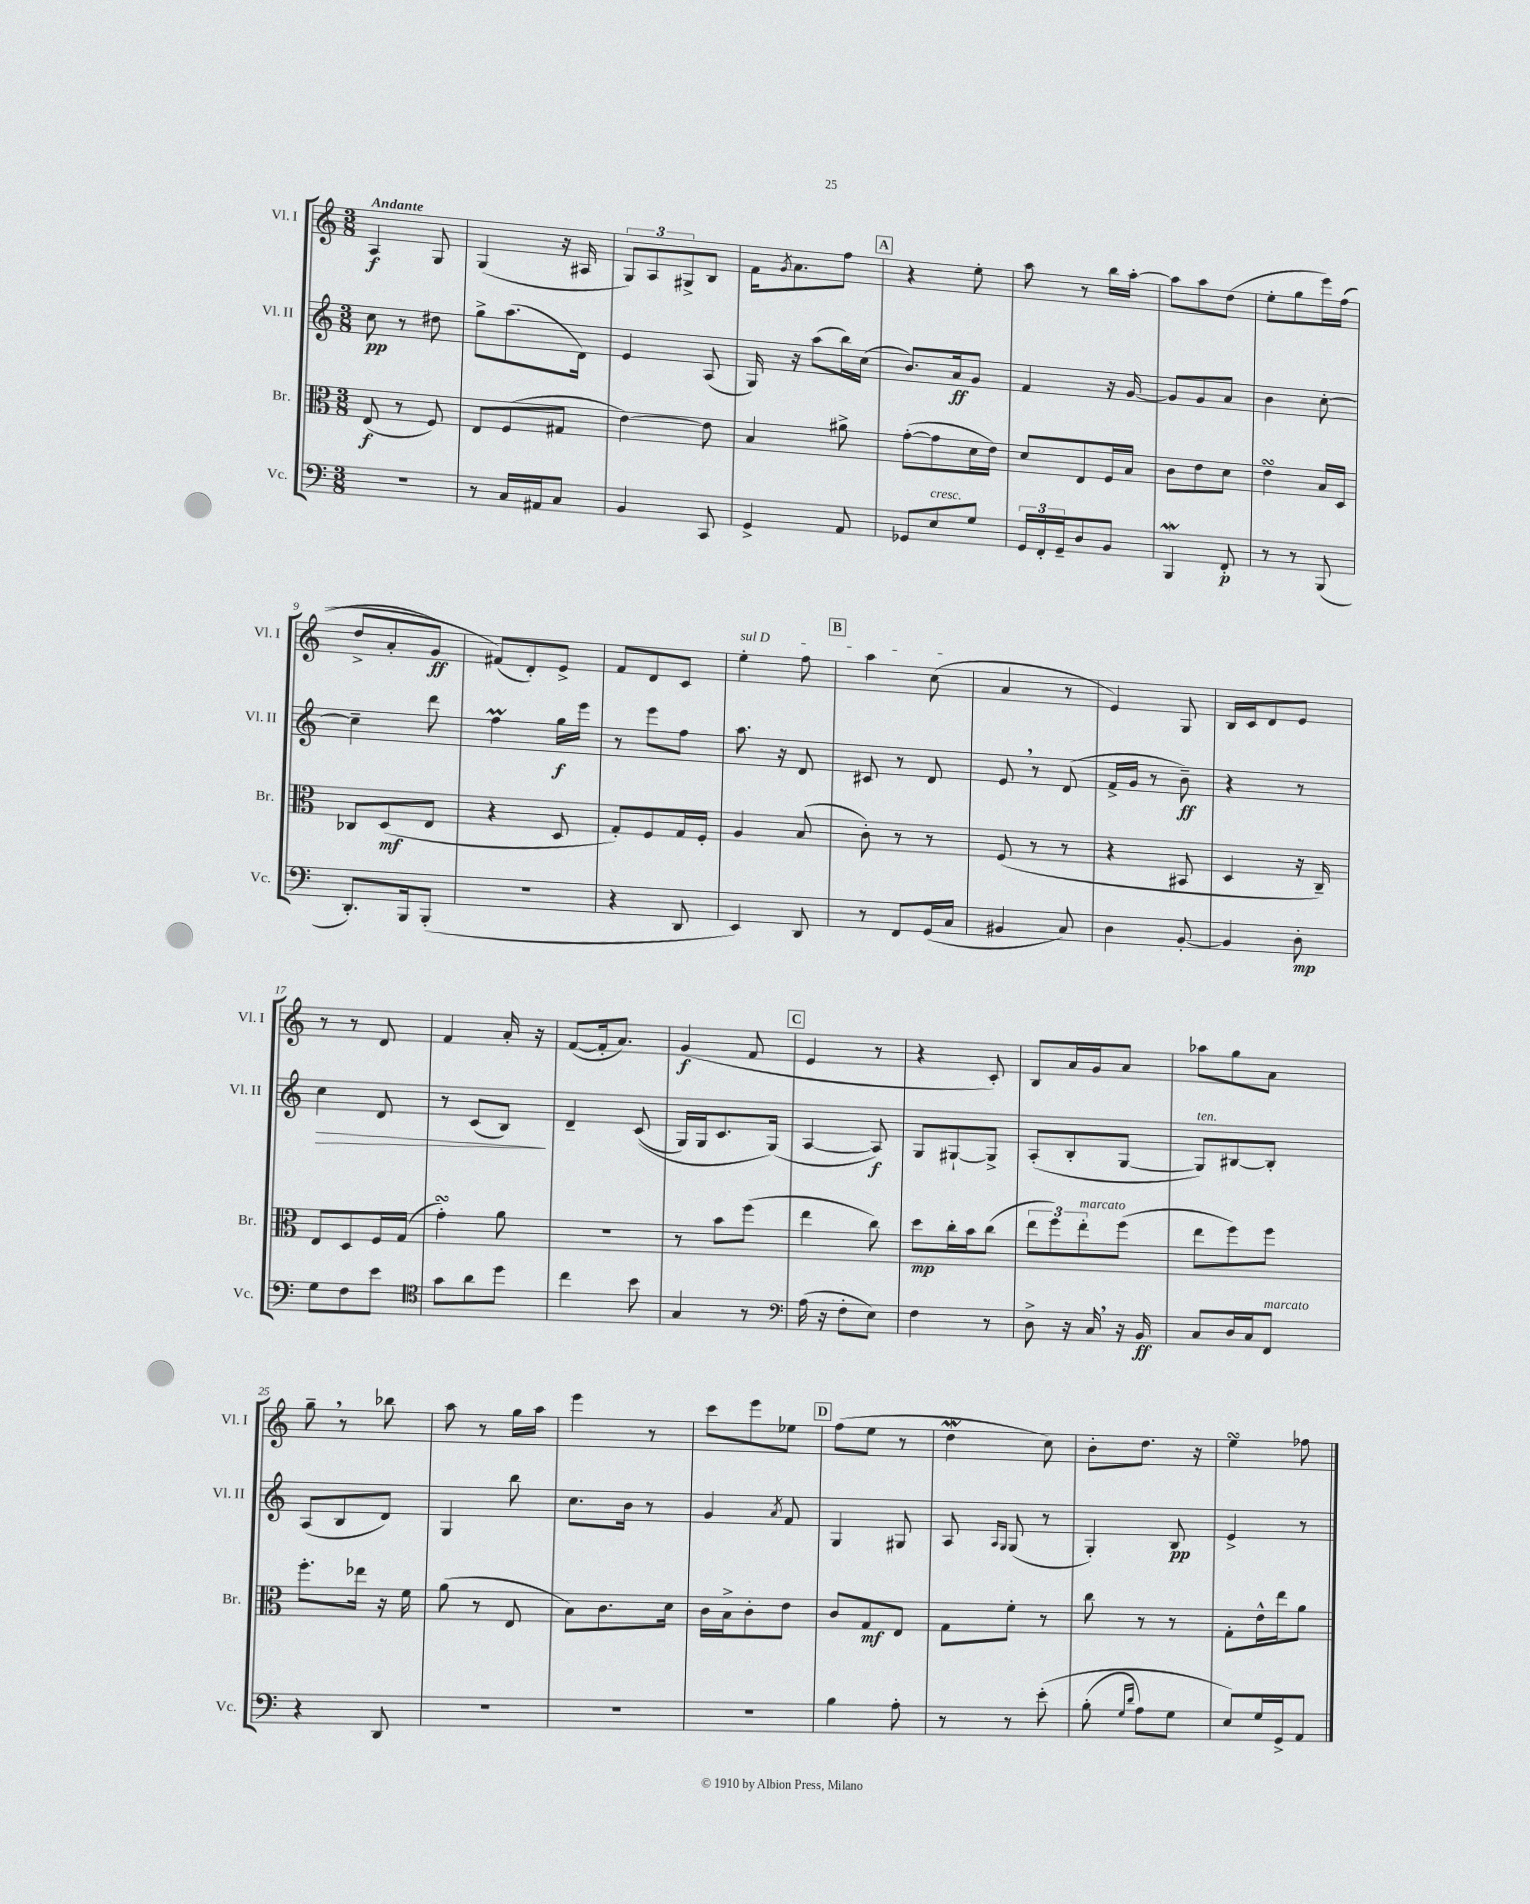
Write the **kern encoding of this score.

**kern	**dynam	**kern	**dynam	**kern	**dynam	**kern	**dynam
*part4	*part4	*part3	*part3	*part2	*part2	*part1	*part1
*staff4	*staff4	*staff3	*staff3	*staff2	*staff2	*staff1	*staff1
*I"Vc.	*	*I"Br.	*	*I"Vl. II	*	*I"Vl. I	*
*I'Vc.	*	*I'Br.	*	*I'Vl. II	*	*I'Vl. I	*
*clefF4	*	*clefC3	*	*clefG2	*	*clefG2	*
*k[]	*	*k[]	*	*k[]	*	*k[]	*
*M3/8	*	*M3/8	*	*M3/8	*	*M3/8	*
=1	=1	=1	=1	=1	=1	=1	=1
!	!	!	!	!	!	!LO:TX:a:B:t=Andante	!
4.r	.	(8E/	f	8cc\	pp	4A/	f
.	.	8r	.	8r	.	.	.
.	.	8F/)	.	8dd#X\	.	8G/	.
=2	=2	=2	=2	=2	=2	=2	=2
8r	.	8E/L	.	8gg^\L	.	(4G/	.
16C/LL	.	(8F/	.	(8.aa\	.	.	.
16AA#X/J	.	.	.	.	.	.	.
8C/J	.	8G#X/J	.	.	.	16r	.
.	.	.	.	16d\Jk)	.	16A#X/	.
=3	=3	=3	=3	=3	=3	=3	=3
4BB/	.	[4e\)	.	4e/	.	12G/L)	.
.	.	.	.	.	.	12A/	.
.	.	.	.	.	.	12G#X^/	.
8CC/	.	8e\]	.	(8A/	.	8B/J	.
=4	=4	=4	=4	=4	=4	=4	=4
4GG^/	.	4B/	.	16G/)	.	16f\KL	.
.	.	.	.	.	.	8qg/	.
.	.	.	.	16r	.	8.a\	.
.	.	.	.	(8aa\L	.	.	.
8AA/	.	8a#X^\	.	16bb\L)	.	8ff\J	.
.	.	.	.	(16cc\JJ	.	.	.
!!LO:REH:place=s1:t=A
=5	=5	=5	=5	=5	=5	=5	=5
8GG-X/L	.	([8g'\L	.	8.b/L)	.	4r	.
!LO:TX:a:i:t=cresc.	!	!	!	!	!	!	!
8E/	.	8g\]	.	.	.	.	.
.	.	.	.	16a/k	ff	.	.
8G/J	.	16d\L	.	8g/J	.	8ee'\	.
.	.	16e\JJ)	.	.	.	.	.
=6	=6	=6	=6	=6	=6	=6	=6
24GG/LL	.	8d/L	.	4f/	.	8aa\	.
24FF'/	.	.	.	.	.	.	.
24GG~/J	.	.	.	.	.	.	.
8D/	.	8E/	.	.	.	8r	.
8BB/J	.	16F/L	.	16r	.	16bb\LL	.
.	.	16B/JJ	.	[16g/	.	[16aa'\JJ	.
=7	=7	=7	=7	=7	=7	=7	=7
4BBBW/	.	8c\L	.	8g/L]	.	8aa\L]	.
.	.	8e\	.	8g/	.	8aa\	.
8FF'/	p	8d\J	.	8a/J	.	(8dd\J	.
=8	=8	=8	=8	=8	=8	=8	=8
8r	.	4esSsS\	.	4b\	.	8ee'\L	.
8r	.	.	.	.	.	8gg\	.
(8BBB/	.	16B/LL	.	[8cc'\	.	16eee\L)	.
.	.	16D/JJ	.	.	.	((16ff\JJ	.
!!LO:LB:g=z
=9	=9	=9	=9	=9	=9	=9	=9
8.DD'/L)	.	8C-X/L	.	4cc~\]	.	8dd^/L	.
.	.	(8D/	mf	.	.	8a'/	.
16BBB/k	.	.	.	.	.	.	.
(8BBB'/J	.	8E/J	.	8ddd\	.	8g/J)	ff
=10	=10	=10	=10	=10	=10	=10	=10
4.r	.	4r	.	4ffM\	.	(8f#X/L)	.
.	.	.	.	.	.	8d'/)	.
.	.	8D/	.	16gg\LL	f	8e^/J	.
.	.	.	.	16eee\JJ	.	.	.
=11	=11	=11	=11	=11	=11	=11	=11
4r	.	8G'/L)	.	8r	.	8f/L	.
.	.	8F/	.	8eee\L	.	8d/	.
8DD/	.	16G/L	.	8ff\J	.	8c/J	.
.	.	16F'/JJ	.	.	.	.	.
=12	=12	=12	=12	=12	=12	=12	=12
!	!	!	!	!	!	!LO:TX:a:i:t=sul D	!
4EE/)	.	4A/	.	8.aa\	.	4ee'\	.
.	.	.	.	16r	.	.	.
8DD/	.	(8B/	.	8d/	.	8ff\	.
!!LO:REH:place=s1:t=B
=13	=13	=13	=13	=13	=13	=13	=13
8r	.	8c'\)	.	8c#X/	.	4aa\	.
8FF/L	.	8r	.	8r	.	.	.
(16GG/L	.	8r	.	8d/	.	(8cc\	.
16C/JJ	.	.	.	.	.	.	.
=14	=14	=14	=14	=14	=14	=14	=14
4BB#X/	.	(8F/	.	8e,/	.	4a/	.
.	.	8r	.	8r	.	.	.
8C/)	.	8r	.	(8d/	.	8r	.
=15	=15	=15	=15	=15	=15	=15	=15
4D\	.	4r	.	16f^/LL	.	4e/)	.
.	.	.	.	16g/JJ	.	.	.
.	.	.	.	8r	.	.	.
[8BB'/	.	8BB#X/	.	8b~\)	ff	8G/	.
=16	=16	=16	=16	=16	=16	=16	=16
4BB/]	.	4D/	.	4r	.	16B/LL	.
.	.	.	.	.	.	16c/J	.
.	.	.	.	.	.	8d/	.
8D'\	mp	16r	.	8r	.	8e/J	.
.	.	16C~/)	.	.	.	.	.
!!LO:LB:g=z
=17	=17	=17	=17	=17	=17	=17	=17
!	!	!	!	!	!LO:HP:b	!	!
8G\L	.	8E/L	.	4cc\	>	8r	.
8F\	.	8D/	.	.	.	8r	.
8e\J	.	16F/L	.	8d/	.	8d/	.
.	.	(16G/JJ	.	.	.	.	.
=18	=18	=18	=18	=18	=18	=18	=18
*clefC4	*	*	*	*	*	*	*
8g\L	.	4gsSSS'\)	.	8r	.	4f/	.
8a\	.	.	.	(8c/L	.	.	.
8dd\J	.	8a\	.	8B/J)	.	16a'/	.
.	.	.	.	.	.	16r	.
.	.	.	.	.	]	.	.
=19	=19	=19	=19	=19	=19	=19	=19
4cc\	.	4.r	.	4d~/	.	([8f/L	.
.	.	.	.	.	.	16f'/k]	.
.	.	.	.	.	.	8.a/J)	.
8b\	.	.	.	((8c/	.	.	.
=20	=20	=20	=20	=20	=20	=20	=20
4G/	.	8r	.	16G/LL)	.	(4g/	f
.	.	.	.	16G/J	.	.	.
.	.	8b\L	.	8.c/	.	.	.
8r	.	(8ff\J	.	.	.	8f/	.
.	.	.	.	(16G/Jk)	.	.	.
!!LO:REH:place=s1:t=C
=21	=21	=21	=21	=21	=21	=21	=21
*clefF4	*	*	*	*	*	*	*
(16A\	.	4ee\	.	[4A/	.	4e/	.
16r	.	.	.	.	.	.	.
8F'\L	.	.	.	.	.	.	.
8E\J)	.	8cc\)	.	8A/])	f	8r	.
=22	=22	=22	=22	=22	=22	=22	=22
4F\	.	8dd\L	mp	8G/L	.	4r	.
.	.	16cc'\L	.	[8G#X`/	.	.	.
.	.	16b\J	.	.	.	.	.
8r	.	(8cc\J	.	8G#^/J]	.	8c'/)	.
=23	=23	=23	=23	=23	=23	=23	=23
8D^\	.	12ee\L	.	(8A'/L	.	8B/L	.
.	.	12ff\)	.	.	.	.	.
16r	.	.	.	8B'/	.	16a/L	.
!	!	!LO:TX:a:i:t=marcato	!	!	!	!	!
.	.	12ee'\	.	.	.	.	.
16C,/	.	.	.	.	.	16g/J	.
16r	.	(8ff\J	.	[8G/J	.	8a/J	.
16BB/	ff	.	.	.	.	.	.
=24	=24	=24	=24	=24	=24	=24	=24
!	!	!	!	!LO:TX:a:i:t=ten.	!	!	!
8C/L	.	8ee\L	.	8G/L])	.	8aa-X\L	.
16D/L	.	8ff\)	.	[8B#X/	.	8gg\	.
16C/J	.	.	.	.	.	.	.
!LO:TX:a:i:t=marcato	!	!	!	!	!	!	!
8FF/J	.	8ff\J	.	8B#'/J]	.	8a\J	.
!!LO:LB:g=z
=25	=25	=25	=25	=25	=25	=25	=25
4r	.	8.ff'\L	.	(8A/L	.	8gg~,\	.
.	.	.	.	8B/	.	8r	.
.	.	16ee-X\Jk	.	.	.	.	.
8DD/	.	16r	.	8d/J)	.	8bb-X\	.
.	.	16f\	.	.	.	.	.
=26	=26	=26	=26	=26	=26	=26	=26
4.r	.	(8a\	.	4G/	.	8aa\	.
.	.	8r	.	.	.	8r	.
.	.	8E/	.	8bb\	.	16gg\LL	.
.	.	.	.	.	.	16aa\JJ	.
=27	=27	=27	=27	=27	=27	=27	=27
4.r	.	8B\L)	.	8.cc\L	.	4eee\	.
.	.	8.c\	.	.	.	.	.
.	.	.	.	16b\Jk	.	.	.
.	.	.	.	8r	.	8r	.
.	.	16d\Jk	.	.	.	.	.
=28	=28	=28	=28	=28	=28	=28	=28
4.r	.	16c\LL	.	4g/	.	8ccc\L	.
.	.	16B^\J	.	.	.	.	.
.	.	8c'\	.	.	.	8eee\	.
.	.	.	.	8qa/	.	.	.
.	.	8e\J	.	8f/	.	8ee-X\J	.
!!LO:REH:place=s1:t=D
=29	=29	=29	=29	=29	=29	=29	=29
4B\	.	8c/L	.	4G/	.	(8ff\L	.
.	.	8G/	mf	.	.	8ee\J	.
8A'\	.	8E/J	.	8G#X/	.	8r	.
=30	=30	=30	=30	=30	=30	=30	=30
8r	.	8G\L	.	8A/	.	4ddW\	.
.	.	.	.	16qqA/LL	.	.	.
.	.	.	.	16qqG/JJ	.	.	.
8r	.	8f'\J	.	(8G/	.	.	.
(8e'\	.	8r	.	8r	.	8cc\)	.
=31	=31	=31	=31	=31	=31	=31	=31
(8B'\	.	8cc\	.	4G'/)	.	8b'\L	.
16qqG/LL	.	.	.	.	.	.	.
16qqd/JJ	.	.	.	.	.	.	.
8A\L)	.	8r	.	.	.	8.dd\J	.
8G\J	.	8r	.	8B/	pp	.	.
.	.	.	.	.	.	16r	.
=32	=32	=32	=32	=32	=32	=32	=32
8E/L)	.	8G'\L	.	4e^/	.	4eesSsS\	.
16G/L	.	16e^^\L	.	.	.	.	.
16GG^/J	.	16ee\J	.	.	.	.	.
8AA/J	.	8a\J	.	8r	.	8ff-X\	.
==	==	==	==	==	==	==	==
*-	*-	*-	*-	*-	*-	*-	*-
